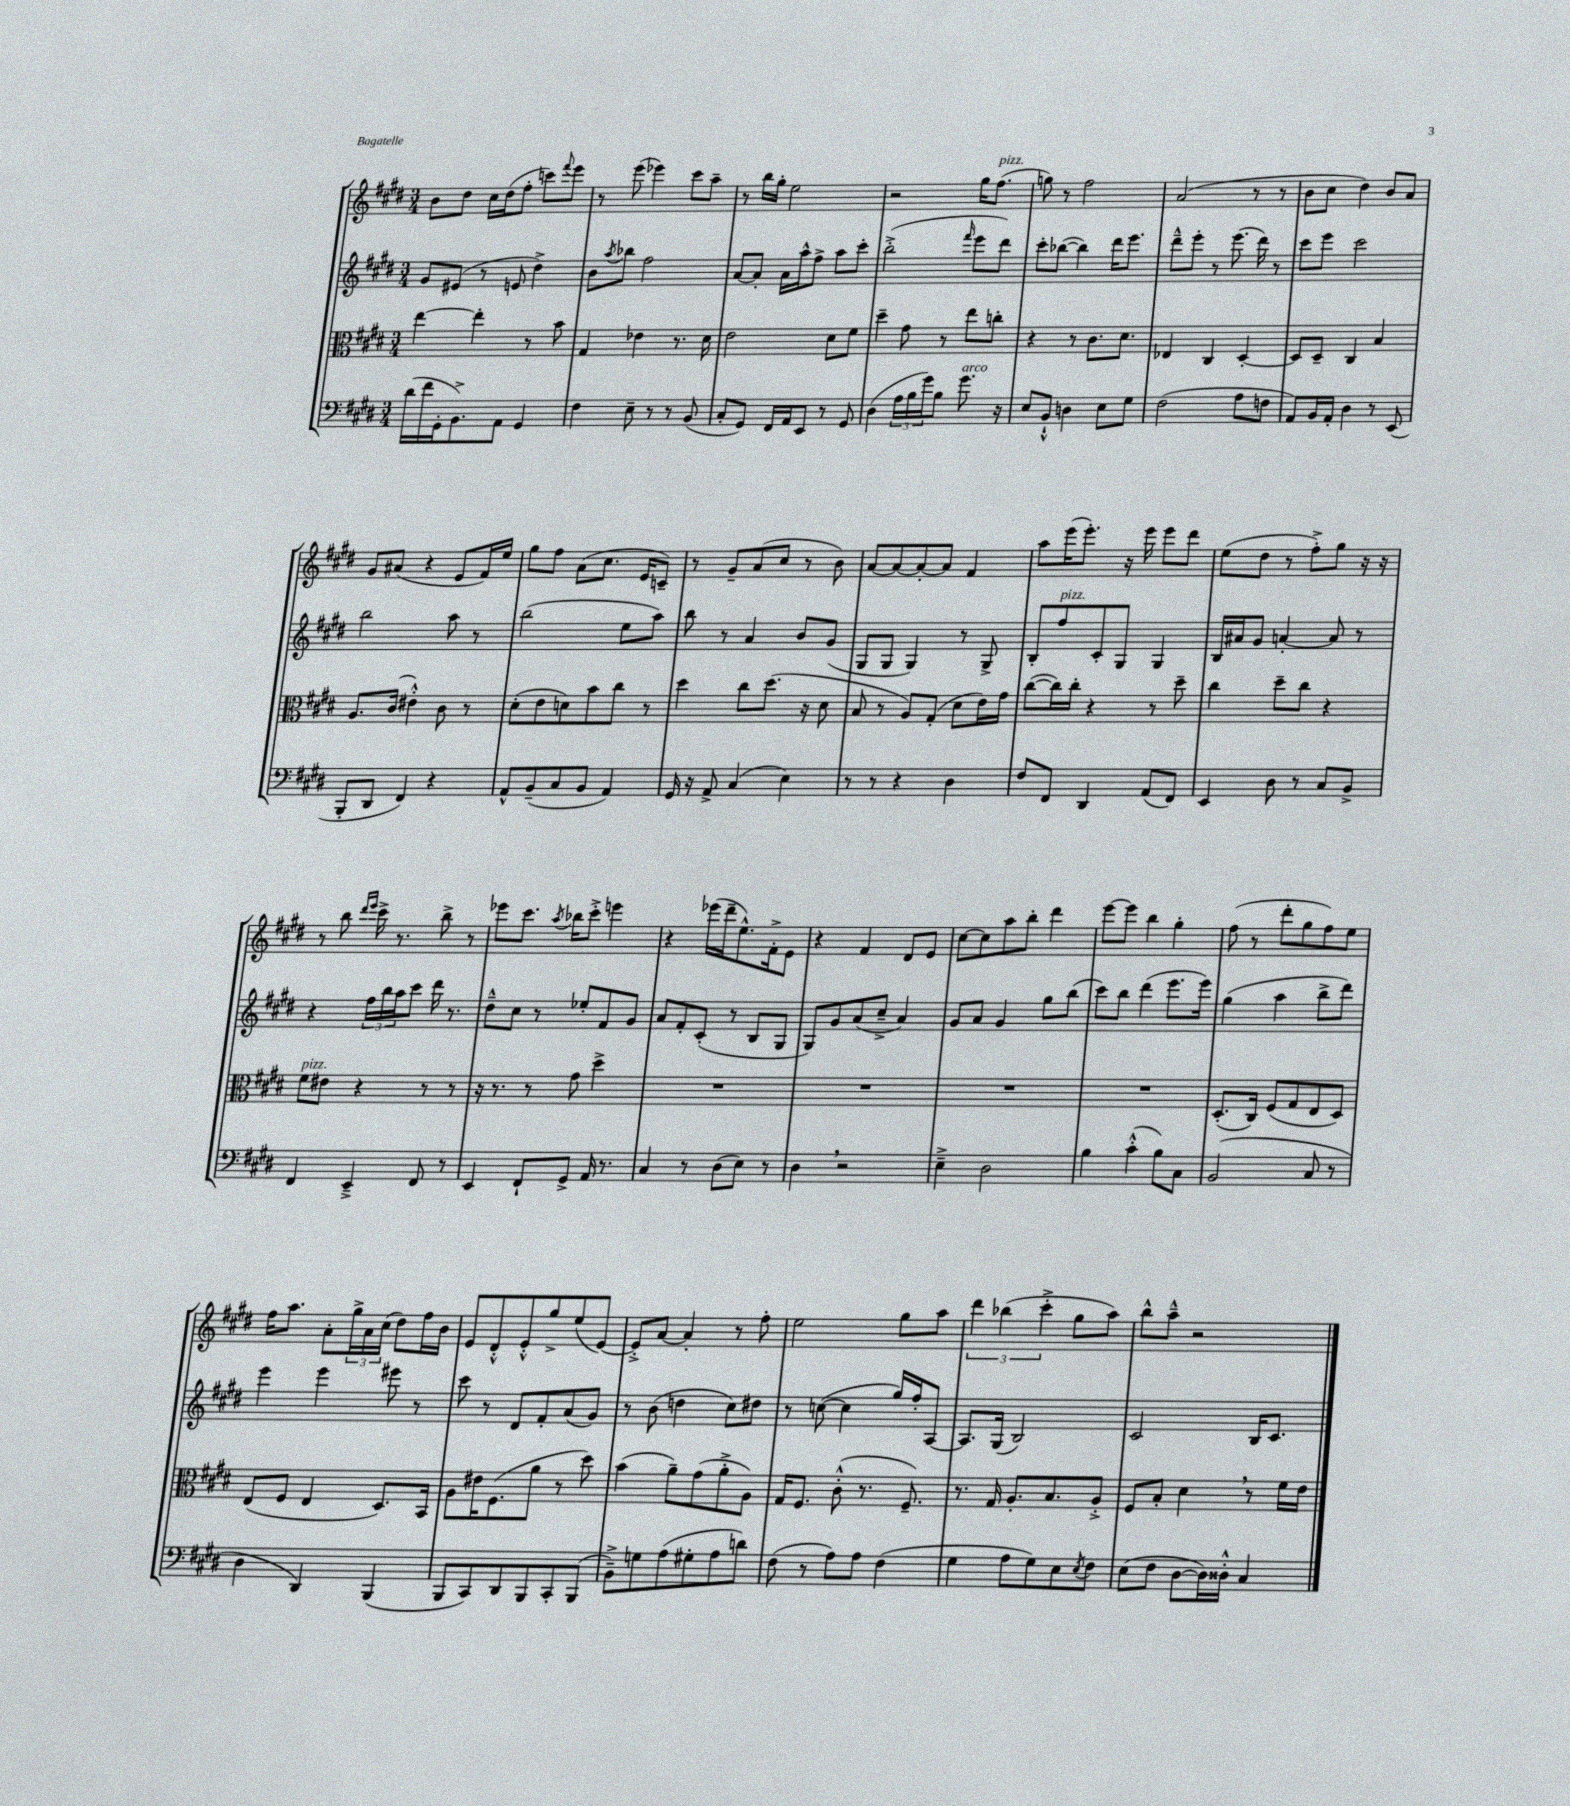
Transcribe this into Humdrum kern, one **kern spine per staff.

**kern	**kern	**kern	**kern
*part4	*part3	*part2	*part1
*staff4	*staff3	*staff2	*staff1
*clefF4	*clefC3	*clefG2	*clefG2
*k[f#c#g#d#]	*k[f#c#g#d#]	*k[f#c#g#d#]	*k[f#c#g#d#]
*M3/4	*M3/4	*M3/4	*M3/4
=95	=95	=95	=95
(16d#\LL	[4ee\	8g#/L	8b\L
16f#\	.	.	.
16GG#'\J	.	(8e#X/J	8dd#\J
8.BB^\)	.	.	.
.	4ee'\]	8r	16cc#\LL
.	.	.	(16dd#\J
8AA\J	.	8en/	8ff#'\J
4GG#/	8r	4dd#^\)	8cccn\L)
.	.	.	8qqfff#/
.	8b\	.	8eee\J
=96	=96	=96	=96
4F#\	4G#/	8b\L	8r
.	.	8qaa/	.
.	.	8bb-X\J	(8eee\
8E~\	4e-X\	2ff#\	4eee-X\)
8r	.	.	.
8r	8.r	.	8ccc#\L
(8BB/	.	.	8aa~\J
.	16d#\	.	.
=97	=97	=97	=97
8C#'/L	2e\	[8a/L	8r
8GG#/J)	.	8a'/J]	16bb\LL
.	.	.	16gg#'\JJ
16FF#/LL	.	16a\LL	2ee\
16AA/J	.	16aa^^\J	.
8EE/J	.	8ff#^\J	.
8r	8d#\L	8aa\L	.
8GG#/	8f#\J	8ccc#'\J	.
=98	=98	=98	=98
(4D#\	4dd#~\	(2bb'^\	2r
24A\LL	8g#\	.	.
24B\	.	.	.
24g#\J)	.	.	.
8B\J	8r	.	.
.	.	16qqfff#/	.
!LO:TX:a:i:t=arco	!	!	!
8.g#\	8ee\L	8eee\L	16gg#\KL
!	!	!	!LO:TX:a:i:t=pizz.
.	.	.	(8.ff#\J
.	8ccn'\J	8ddd#\J)	.
16r	.	.	.
=99	=99	=99	=99
8E/L	4r	8ccc#'\L	8ggn\)
8BB`^^/J	.	([8bb-X\J	8r
4Dn\	8r	4bb-\])	2ff#\
.	8.c#\L	.	.
8E\L	.	16ddd#\KL	.
.	8.d#\J	8.eee\J	.
8G#\J	.	.	.
=100	=100	=100	=100
(2F#\	4E-X/	8ddd#~^^\L	(2a/
.	.	8eee'\J	.
.	4C#/	8r	.
.	.	(8.eee\	.
8A\L	[4D#'/	.	8r
.	.	16ddd#\)	.
8Fn\J	.	8r	8r
=101	=101	=101	=101
8AA/L)	8D#/L]	8ccc#\L	8b\L
16BB/L	8D#~/J	8eee\J	8cc#\J
16AA'/JJ	.	.	.
4D#\	4C#/	2ccc#\	4dd#\)
8r	4B/	.	8b/L
(8EE/	.	.	8a/J
!!LO:LB:g=z
=102	=102	=102	=102
8BBB'/L	8.A/L	2bb\	8g#/L
8DD#/J	.	.	(8a#X/J
.	(16c#/Jk	.	.
4FF#/)	4e#X'^^\)	.	4r
4r	8c#\	8aa\	8e/L
.	8r	8r	16f#/L)
.	.	.	16ee/JJ
=103	=103	=103	=103
8AA^^/L	(8d#'\L	(2bb\	8gg#\L
(8BB~/	8e\	.	8ff#\J
8C#/	8dn\)	.	(8a\L
8BB/J	8b\	.	8.cc#\J
4AA/)	8cc#\J	8ee\L	.
.	.	.	16e/KL
.	8r	8aa\J)	8cn~/J)
=104	=104	=104	=104
16GG#/	4dd#\	8bb\	8r
16r	.	.	.
8AA^/	.	8r	8g#~/L
(4C#/	8cc#\L	4a/	(8a/
.	(8.dd#\J	.	8cc#/J
4E\)	.	8b/L	8r
.	16r	.	.
.	8d#\	(8g#/J	8b\)
=105	=105	=105	=105
8r	8B/	8G#/L	[8a/L
8r	8r	8G#/J	8a/_
4r	8A/L)	4G#/)	8a'/_
.	(8G#'/J	.	8a/J]
4D#\	8d#\L	8r	4f#/
.	16e\L)	8G#^/	.
.	16g#\JJ	.	.
=106	=106	=106	=106
8F#/L	([8cc#\L	8B'/L	8aa\L
!	!	!LO:TX:a:i:t=pizz.	!
8FF#/J	16cc#\L])	8ff#/	(16eee\K
.	16cc#'\JJ	.	8.eee'\J)
4DD#/	4r	8c#'/	.
.	.	8G#/J	16r
.	.	.	16eee\
(8AA/L	8r	4G#/	8eee\L
8FF#/J)	8dd#~\	.	8ddd#\J
=107	=107	=107	=107
4EE/	4cc#\	16B/LL	(8ee\L
.	.	16a#X/J	.
.	.	8g#/J	8dd#\J
8D#\	8dd#~\L	[4an'/	8r
8r	8cc#\J	.	8ff#'^\L)
8C#/L	4r	8a/]	8gg#\J
8BB^/J	.	8r	16r
.	.	.	16r
!!LO:LB:g=z
=108	=108	=108	=108
!	!LO:TX:a:i:t=pizz.	!	!
4FF#/	8f#\L	4r	8r
.	8e#X\J	.	8bb\
.	.	.	16qqddd#/LL
.	.	.	16qqeee/JJ
4EE~^/	4r	24ff#\LL	16ccc#^\
.	.	24bb\	.
.	.	.	8.r
.	.	24aa\J	.
.	.	8ccc#\J	.
8FF#/	8r	16ddd#\	8bb^\
.	.	8.r	.
8r	8r	.	8r
=109	=109	=109	=109
4EE/	16r	8dd#~^^\L	8eee-X\L
.	8.r	.	.
.	.	8cc#\J	8.ccc#\J
8FF#`/L	8r	8r	.
.	.	.	8qaa/
.	.	.	16bb-X\KL
8GG#^/J	8g#\	8ee-X'/L	8ccc#'^\J
16AA/	4dd#^\	8f#/	4eeen\
8.r	.	.	.
.	.	8g#/J	.
=110	=110	=110	=110
4C#/	2.r	8a/L	4r
.	.	8f#'/	.
8r	.	(8c#'/J	(16eee-X\LL
.	.	.	16ddd#~\J
(8D#\L	.	8r	8.ee^^\)
8E\J)	.	8B/L	.
.	.	.	16f#'^\k
8r	.	8G#/J	8e\J
=111	=111	=111	=111
4D#,\	2.r	8G#/L)	4r
.	.	8g#/	.
2r	.	(8a/	4f#/
.	.	8cc#~^/J	.
.	.	4a/)	8d#/L
.	.	.	8e/J
=112	=112	=112	=112
4E~^\	2.r	8g#/L	[8cc#\L
.	.	8a/J	8cc#\]
2D#\	.	4g#/	8aa\
.	.	.	8bb'\J
.	.	8gg#\L	4ddd#\
.	.	(8bb\J	.
=113	=113	=113	=113
4B\	2.r	8ccc#\L)	[8eee\L
.	.	8bb\J	8eee\J]
(4c#'^^\	.	(4ddd#\	4bb\
8B\L)	.	8.eee\L	4gg#'\
8C#\J	.	.	.
.	.	16eee\Jk)	.
=114	=114	=114	=114
(2BB/	(8.D#'/L	(4gg#\	(8ff#\
.	.	.	8r
.	16C#/Jk)	.	.
.	(8F#/L	4aa\	8ddd#'\L
.	8G#/	.	8gg#\
8C#/	8E/	8bb^\L	8ff#\)
8r	8D#/J)	8ddd#\J)	8ee\J
!!LO:LB:g=z
=115	=115	=115	=115
4D#\	(8E/L	4eee\	16ff#\KL
.	.	.	8.aa\J
.	8F#/J	.	.
4DD#/)	4E/	4eee\	8a'\L
.	.	.	24gg#^\L
.	.	.	24a\
.	.	.	(24cc#\JJ
(4BBB/	8.D#/L)	8eee#X\	8dd#\L)
.	.	8r	16ff#\L
.	16BB/Jk	.	16b\JJ
=116	=116	=116	=116
8BBB/L	8A\L	8ccc#\	8e/L
8CC#/)	16e#X\K	8r	8d#'^^/
.	(8.F#\	.	.
8DD#/	.	8d#/L	8e'^^/
8BBB/	8a\J	8f#'/	8gg#^/
8CC#'/	8r	(8a/	(8ee/
(8BBB/J	8dd#\)	8g#/J)	[8e/J)
=117	=117	=117	=117
8BB~^\L)	(4b\	8r	8e'^/L]
8Gn\	.	(8b\	[8a/J
(8A\	8a~\L)	4ddn\	4a'/]
8G#X'\	(8g#\	.	.
8A\	8a'^\	8cc#\L)	8r
8dn\J)	8A\J)	8dd#X\J	8ff#'\
=118	=118	=118	=118
(8F#\	16G#/KL	8r	2ee\
.	8.F#/J	.	.
8r	.	([8ccn\	.
8A\L)	(8c#'^^\	4cc\]	.
8A\J	8.r	.	.
(4F#\	.	16gg#/LL)	8gg#\L
.	8.F#~/)	16ff#'/J	.
.	.	[8A/J	8aa\J
=119	=119	=119	=119
4G#\	8.r	8.A/L]	6ddd#\
.	.	.	(6bb-X\
.	16G#/	(16G#/Jk	.
8A\L	8.A'/L	2B/)	.
.	.	.	6ccc#'^\
8G#\)	.	.	.
.	8.B/	.	.
8E\	.	.	8gg#\L
8qE/	.	.	.
8F#\J	8A'^/J	.	8aa\J)
=120	=120	=120	=120
(8E\L	8F#/L	2c#/	8bb^^\L
8F#\J	8B'/J	.	8aa~^^\J
[8D#\L	4d#,\	.	2r
16D#\L])	.	.	.
16D##X'^^\JJ	.	.	.
4C#/	8r	16B/KL	.
.	.	8.c#/J	.
.	16f#\LL	.	.
.	16e\JJ	.	.
==	==	==	==
*-	*-	*-	*-
